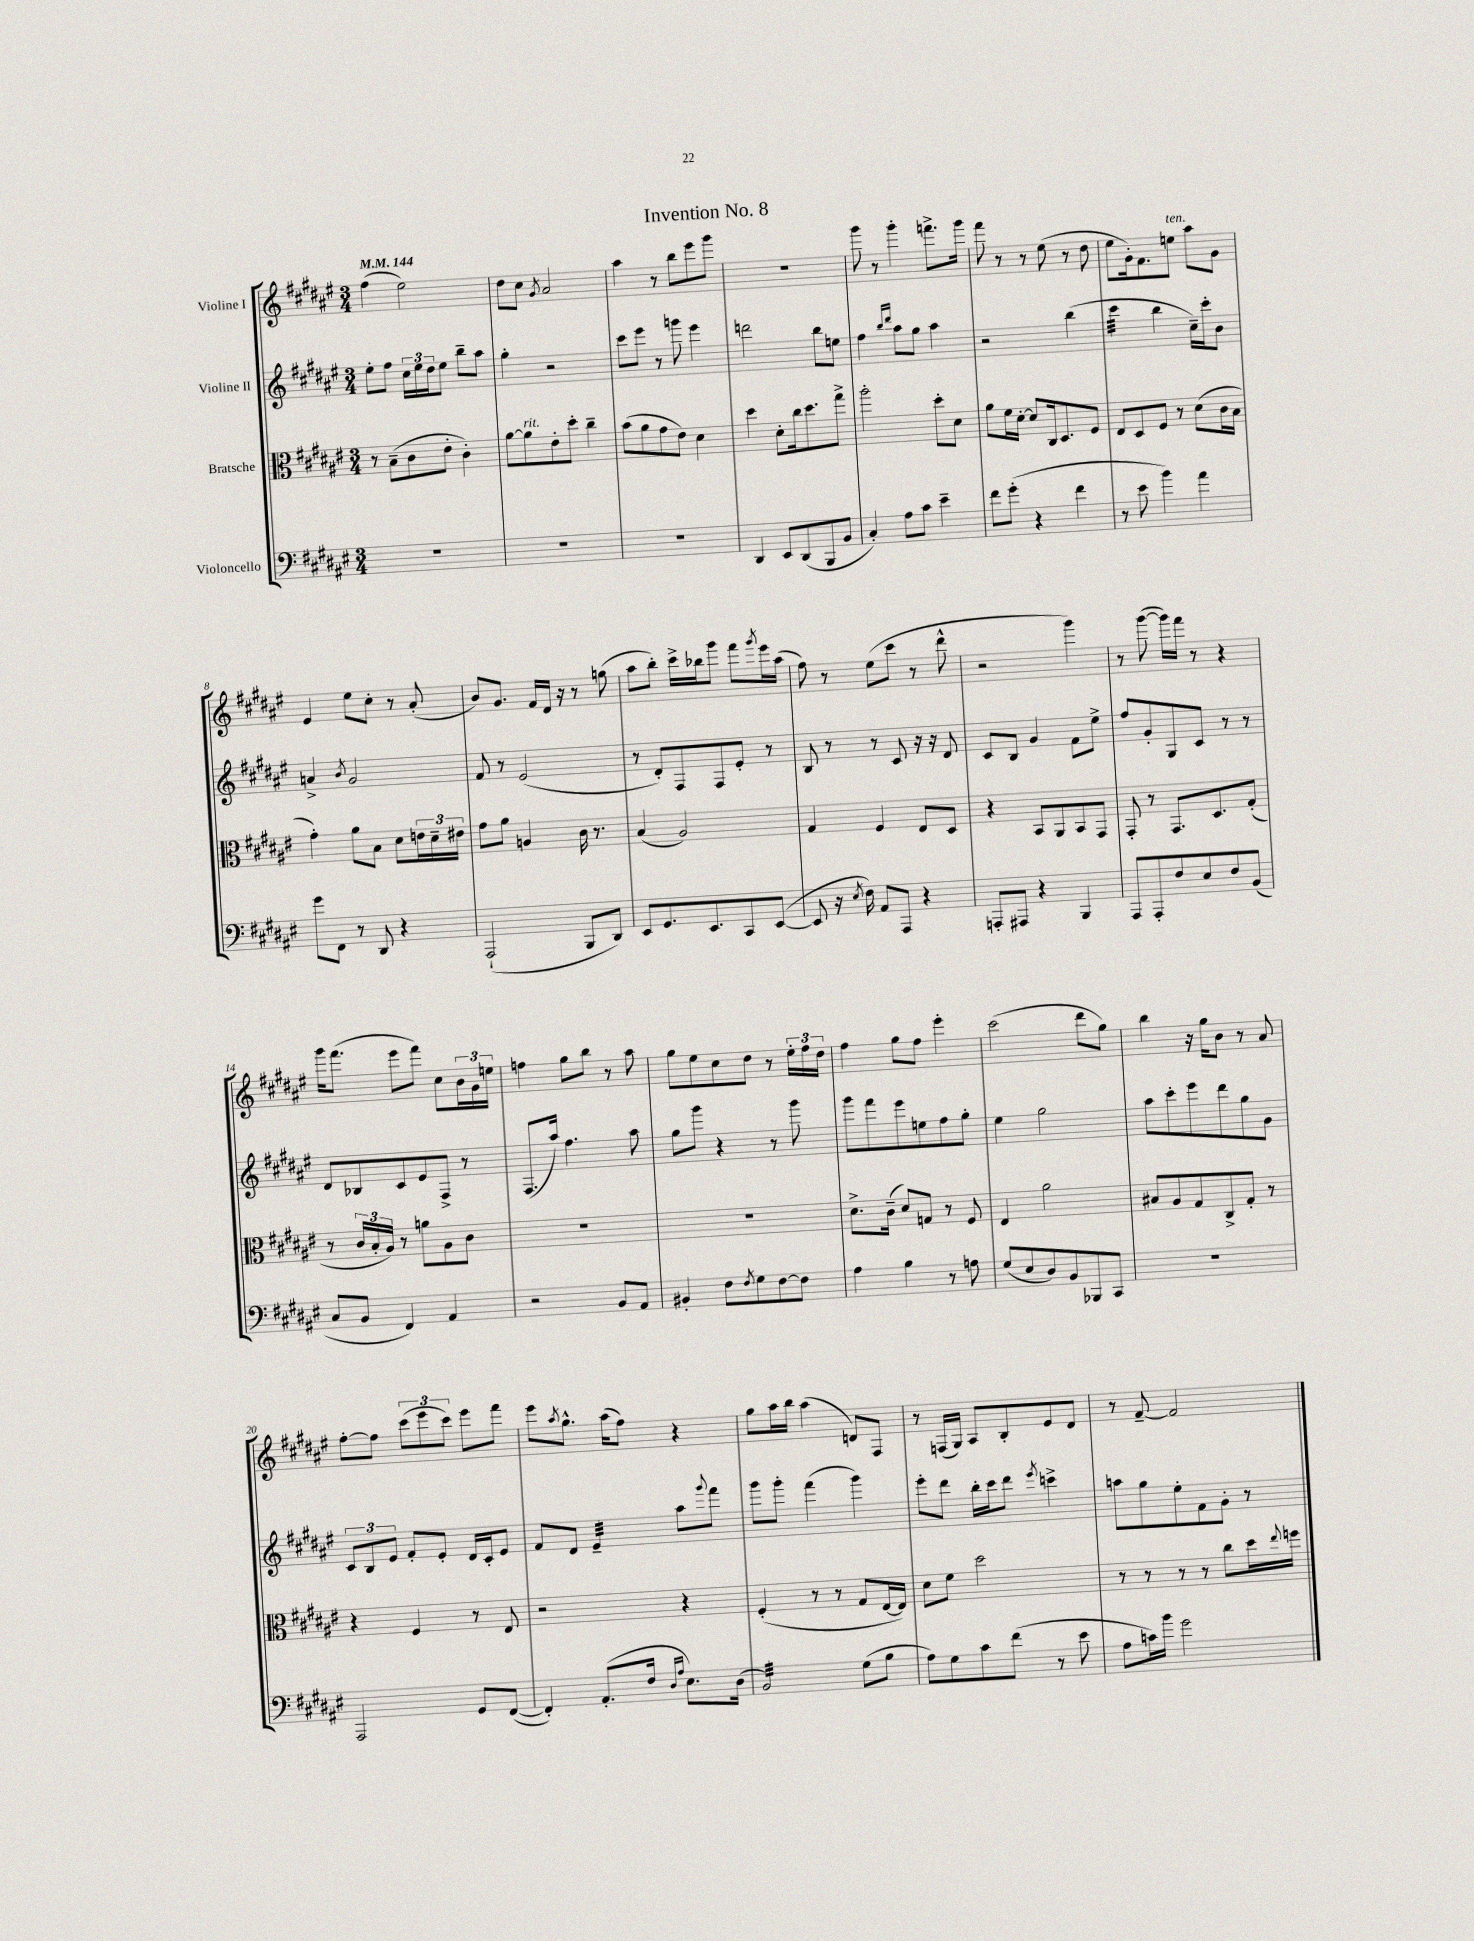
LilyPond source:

\header { title = "Invention No. 8" }
<<
\new StaffGroup <<
\new Staff = "s0" \with { instrumentName = "Violine I" } {
    \clef treble \key fis \major \numericTimeSignature \time 3/4 \tempo 4 = 144
    fis''4( eis''2) |
    dis''8 cis''8 \acciaccatura { gis'8 } ais'2 |
    ais''4 r8 b''8 eis'''8 gis'''8 |
    R2. |
    gis'''8 r8 gis'''4-. f'''8.-> gis'''16 |
    fis'''8 r8 r8 eis''8( r8 dis''8 |
    eis''8 gis'16-.) fis'8. e''8^\markup { \italic "ten." } ais''8 gis'8 |
    eis'4 eis''8 cis''8-. r8 ais'8-.( |
    b'8) gis'8. fis'16 dis'16 r16 r8 g''8( |
    ais''8 b''8-.) cis'''16-> bes''16 gis'''8 fis'''8 \acciaccatura { gis'''8 } eis'''16 ais''16( |
    fis''8) r8 eis''8( cis'''8 r8 dis'''8-^ |
    r2 gis'''4) |
    r8 gis'''8~( gis'''16) fis'''16 r8 r4 |
    gis'''16 fis'''8.( eis'''8 fis'''8) cis''8 \tuplet 3/2 { b'16 gis'16 e''16 } |
    f''4 gis''8 b''8 r8 ais''8 |
    gis''8 eis''8 cis''8 dis''8 r8 \tuplet 3/2 { eis''16-. fis''16 dis''16 } |
    fis''4 gis''8 fis''8 eis'''4-. |
    cis'''2( dis'''8 gis''8) |
    b''4 r16 gis''16 b'8 r8 ais'8 |
    fis''8~-. fis''8 \tuplet 3/2 { cis'''8( eis'''8 cis'''8) } eis'''8 fis'''8 |
    eis'''8 \acciaccatura { ais''8 } gis''8.-^ ais''16( fis''8) r4 |
    gis''8 ais''16 b''16 ais''4( d'8) fis8 |
    r8 f16( gis16) ais8 b8-. eis'8 dis'8 |
    r8 fis'8~-- fis'2 \bar "|." |
}
\new Staff = "s1" \with { instrumentName = "Violine II" } {
    \clef treble \key fis \major \numericTimeSignature \time 3/4
    eis''8-. fis''8 \tuplet 3/2 { cis''16 eis''16 dis''16 } eis''8 b''8-- ais''8 |
    gis''4-. r2 |
    cis'''8 eis'''8 r8 g'''8 eis'''4 |
    d'''2 b''8 e''8 |
    fis''4 \grace { b''16 dis'''16 } ais''8 gis''8 ais''4 |
    r2 b''4( |
    cis'''4:32 b''4 cis''16--) cis'''16-. b'8 |
    a'4-> \acciaccatura { b'8 } gis'2 |
    fis'8 r8 eis'2( |
    r8 dis'8-.) fis8 fis8 eis'8-. r8 |
    b8 r8 r8 cis'8 r16 r16 dis'8 |
    cis'8 b8 gis'4 fis'8 eis''8-> |
    fis''8 gis'8-. gis8 cis'8 r8 r8 |
    dis'8 bes8 cis'8 eis'8 fis8-> r8 |
    fis8.( ais''16) fis''4. ais''8 |
    gis''8 gis'''8 r4 r8 gis'''8 |
    gis'''8 fis'''8 eis'''8 e''8 fis''8 gis''8-. |
    eis''4 gis''2 |
    ais''8 cis'''8-. eis'''8 dis'''8 gis''8 gis'8 |
    \tuplet 3/2 { cis'8 b8 eis'8 } fis'8-. eis'8-. dis'16 cis'16-. eis'8 |
    fis'8 dis'8 eis'4:32-- ais''8 \appoggiatura { gis'''8 } fis'''8 |
    gis'''8 gis'''8-. fis'''4( gis'''4) |
    eis'''8-. dis'''8 b''16-. cis'''16 dis'''8 \acciaccatura { eis'''8 } c'''4-> |
    a''8 gis''8 eis''8-. fis'8 gis'8-. r8 \bar "|." |
}
\new Staff = "s2" \with { instrumentName = "Bratsche" } {
    \clef alto \key fis \major \numericTimeSignature \time 3/4
    r8 b8--( cis'8 eis'8-. cis'4-.) |
    ais'8~ ais'8^\markup { \italic "rit." } eis'8-. dis''8-. cis''4-- |
    b'8( ais'8 gis'8 eis'8) dis'4 |
    dis''4 dis'8-. cis''16 dis''8. gis''8-> |
    ais''2-. dis''8-. dis'8 |
    ais'8 fis'16 dis'16~-. dis'8 cis16 dis8. fis8 |
    eis8 dis8 fis8 r8 dis'8( cis'16 b16 |
    gis'4-.) ais'8 b8 dis'8 \tuplet 3/2 { e'16 dis'16-- eis'16 } |
    gis'8 ais'8 a4 cis'16 r8. |
    b4( ais2) |
    gis4 fis4 eis8 dis8 |
    r4 b,8 ais,8 b,8 gis,8 |
    gis,8-. r8 gis,8. dis8. gis8-.( |
    r8 \tuplet 3/2 { cis'16 b16-. ais16) } r8 a'8 ais8 cis'8 |
    R2. |
    R2. |
    dis'8.-> cis'16--( dis'8) g8 r8 fis8 |
    eis4 ais'2 |
    bis8 ais8 gis8 cis8-> gis8-. r8 |
    r4 fis4 r8 eis8 |
    r2 r4 |
    fis4-.( r8 r8 gis8 eis16~ eis16) |
    dis'8 fis'8 dis''2 |
    r8 r8 r8 r8 cis''8 dis''16 \appoggiatura { eis''8 } f''16 \bar "|." |
}
\new Staff = "s3" \with { instrumentName = "Violoncello" } {
    \clef bass \key fis \major \numericTimeSignature \time 3/4
    R2. |
    R2. |
    R2. |
    dis,4 eis,8 dis,8( b,,8 b,8 |
    cis4-.) ais8 cis'8 eis'4-- |
    fis'8 gis'8-.( r4 fis'4 |
    r8 eis'8 b'4) ais'4 |
    gis'8 fis,8 r8 dis,8 r4 |
    ais,,2-!( b,,8 dis,8) |
    eis,8 gis,8. eis,8. cis,8 eis,8~( |
    eis,8 r16 \acciaccatura { eis8 } fis16) ais,8 ais,,8 r4 |
    a,,8-. ais,,8 r4 b,,4 |
    ais,,8 ais,,8-. fis8 eis8 fis8 b,8( |
    cis8 b,8 fis,4) ais,4 |
    r2 b,8 ais,8 |
    bis,4-. fis8 \acciaccatura { fis8 } gis8 fis8~ fis8 |
    ais4 b4 r8 a8 |
    gis8( eis8 dis8) b,8 bes,,8 cis,8 |
    R2. |
    ais,,2 gis,8 fis,8~( |
    fis,4-.) ais,8.-.( fis16 \grace { dis16 ais16 } eis8.) dis16( |
    b,2:32) gis8( b8 |
    ais8) gis8 cis'8 fis'8( r8 eis'8 |
    ais8 c'16) b'16 gis'2 \bar "|." |
}
>>
>>
